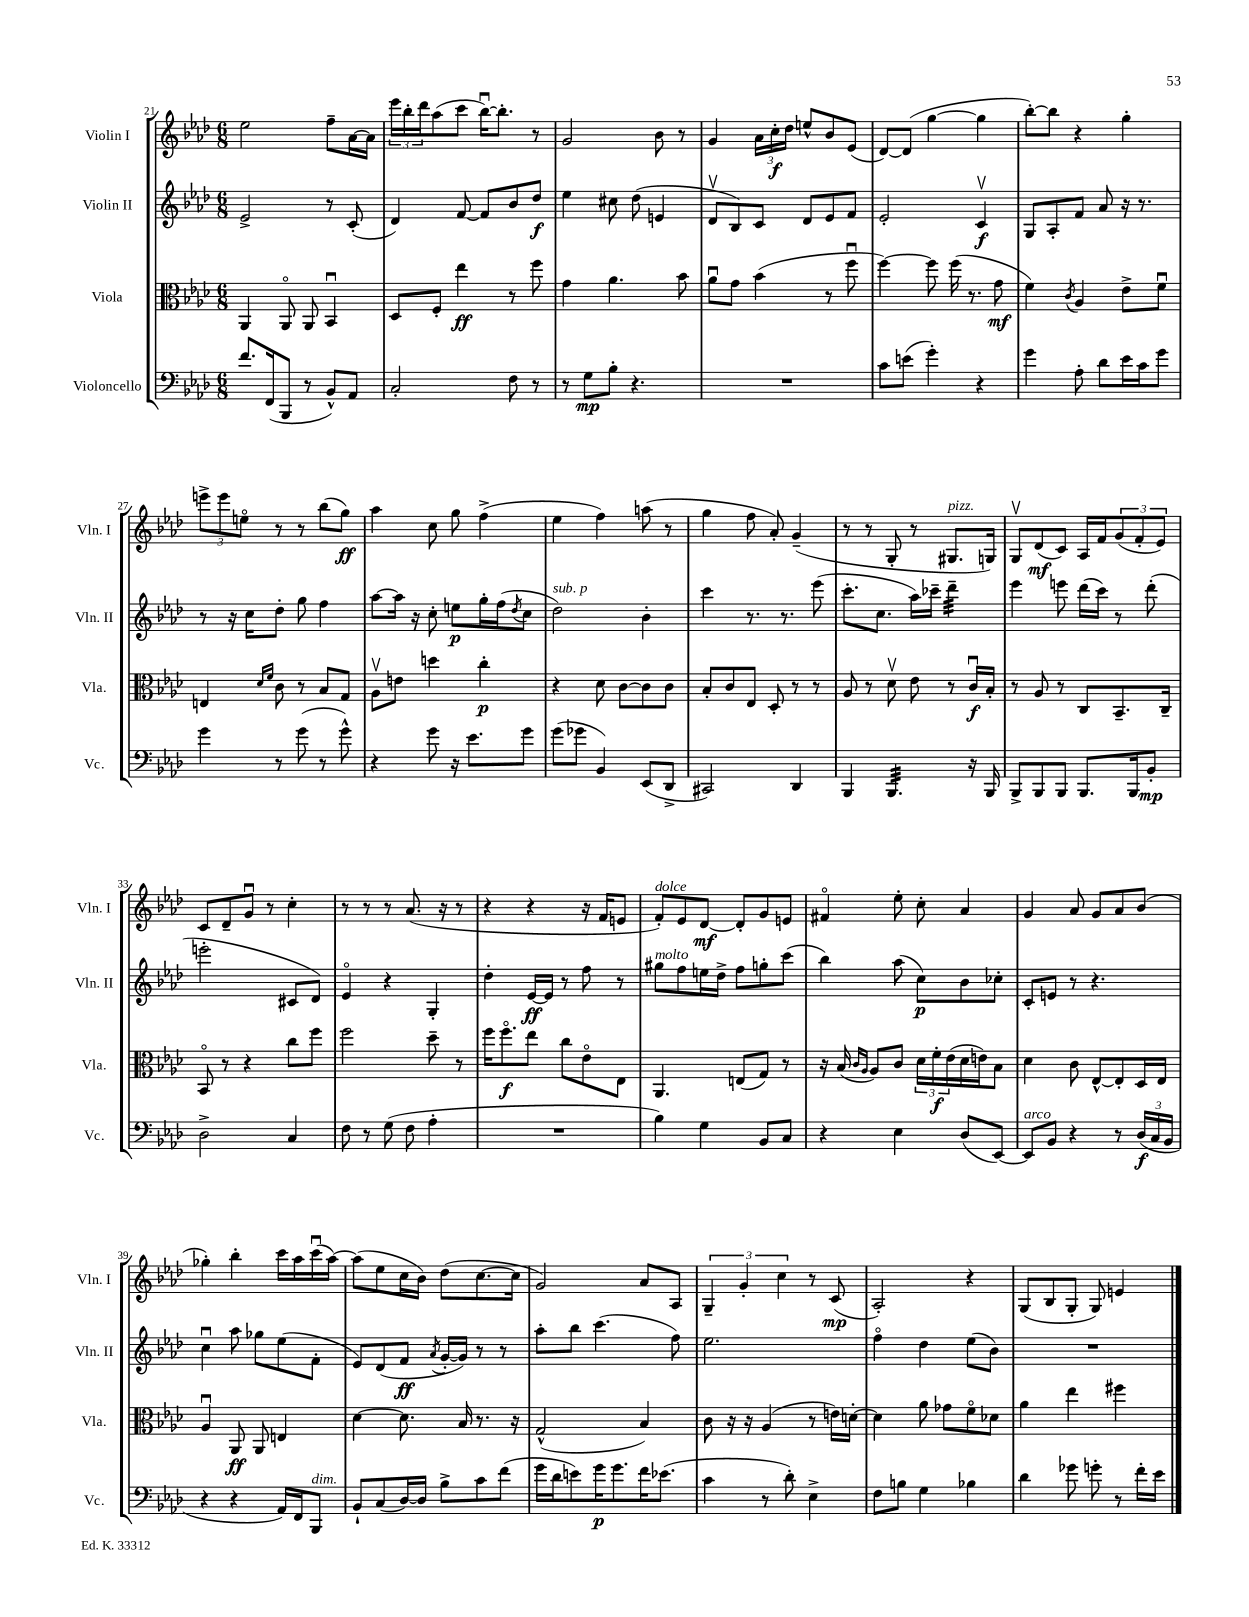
<<
\new StaffGroup <<
\new Staff = "s0" \with { instrumentName = "Violin I" shortInstrumentName = "Vln. I" } {
    \clef treble \key aes \major \numericTimeSignature \time 6/8
    ees''2 f''8-- aes'16~ aes'16 |
    \tuplet 3/2 { ees'''16 bes''16-. des'''16 } aes''8( c'''8 bes''16~\downbow) bes''8.-. r8 |
    g'2 bes'8 r8 |
    g'4 \tuplet 3/2 { aes'16 c''16-.\f des''16 } e''8-^ bes'8 ees'8( |
    des'8~) des'8( g''4~ g''4 |
    bes''8~-.) bes''8 r4 g''4-. |
    \tuplet 3/2 { e'''8-> e'''8 e''8\flageolet } r8 r8 bes''8( g''8\ff) |
    aes''4 c''8 g''8 f''4->( |
    ees''4 f''4) a''8( r8 |
    g''4 f''8 aes'8-.) g'4--( |
    r8 r8 g8-. r8 gis8.^\markup { \italic "pizz." } g16) |
    g8\upbow des'8\mf( c'8) aes16 f'16 \tuplet 3/2 { g'8( f'8-. ees'8) } |
    c'8 des'8-- g'8\downbow r8 c''4-. |
    r8 r8 r8 aes'8.( r16 r8 |
    r4 r4 r16 f'16 e'8 |
    f'8-.^\markup { \italic "dolce" }) ees'8 des'8~\mf des'8-. g'8 e'8 |
    fis'4\flageolet ees''8-. c''8-. aes'4 |
    g'4 aes'8 g'8 aes'8 bes'8( |
    ges''4-.) bes''4-. c'''16 aes''16 c'''16\downbow( aes''16~) |
    aes''8( ees''8 c''16 bes'16) des''8( c''8.~ c''16 |
    g'2) aes'8 aes8 |
    \tuplet 3/2 { g4-- g'4-. c''4 } r8 c'8\mp( |
    aes2-.) r4 |
    g8( bes8 g8-. g8) e'4 \bar "|." |
}
\new Staff = "s1" \with { instrumentName = "Violin II" shortInstrumentName = "Vln. II" } {
    \clef treble \key aes \major \numericTimeSignature \time 6/8
    ees'2-> r8 c'8-.( |
    des'4) f'8~ f'8 bes'8 des''8\f |
    ees''4 cis''8 des''8( e'4 |
    des'8\upbow bes8) c'8 des'8 ees'8 f'8 |
    ees'2-. c'4\upbow\f |
    g8 aes8-. f'8 aes'8 r16 r8. |
    r8 r16 c''16 des''8-. g''8 f''4 |
    aes''8~ aes''16 r16 c''8-. e''8\p g''16-. f''16( \acciaccatura { des''8 } c''8 |
    des''2^\markup { \italic "sub. p" }) bes'4-. |
    c'''4 r8. r8. ees'''8( |
    c'''8.-. c''8. aes''16) ces'''16-- des'''4:32-- |
    ees'''4 e'''8 des'''16( c'''16) r8 des'''8-.( |
    e'''2-. cis'8 des'8) |
    ees'4\flageolet r4 g4-. |
    des''4-. ees'16~\ff ees'16 r8 f''8 r8 |
    gis''8^\markup { \italic "molto" } f''8 e''16 des''16-> f''8 g''8-. c'''8( |
    bes''4) aes''8( c''8\p) bes'8 ces''8-. |
    c'8-. e'8 r8 r4. |
    c''4\downbow aes''8 ges''8 ees''8( f'8-. |
    ees'8) des'8( f'8\ff \acciaccatura { aes'8 } g'16~-. g'16) r8 r8 |
    aes''8-. bes''8 c'''4.( f''8) |
    ees''2. |
    f''4\flageolet des''4 ees''8( bes'8) |
    R2. \bar "|." |
}
\new Staff = "s2" \with { instrumentName = "Viola" shortInstrumentName = "Vla." } {
    \clef alto \key aes \major \numericTimeSignature \time 6/8
    aes,4 aes,8\flageolet aes,8 bes,4\downbow |
    des8 f8-. ees''4\ff r8 f''8 |
    g'4 aes'4. bes'8 |
    aes'8\downbow g'8 bes'4( r8 f''8\downbow |
    f''4~) f''8 f''16( r8. g'8\mf |
    f'4) \acciaccatura { c'8 } aes4 ees'8-> f'8\downbow |
    e4 \grace { des'16 f'16 } c'8 r8 bes8 g8 |
    aes8\upbow e'8 d''4 c''4-.\p |
    r4 des'8 c'8~ c'8 c'8 |
    bes8-. c'8 ees8 des8-. r8 r8 |
    aes8 r8 des'8\upbow ees'8 r8 c'16\downbow\f bes16-. |
    r8 aes8 r8 c8 bes,8.-- c16-- |
    bes,8\flageolet r8 r4 c''8 f''8 |
    f''2 des''8-- r8 |
    f''16 f''8.\flageolet\f ees''8 c''8 ees'8\flageolet ees8 |
    aes,4. e8( g8) r8 |
    r16 bes16( \grace { c'16 aes16 } aes8) c'8 \tuplet 3/2 { des'16 f'16-.\f ees'16( } des'16 e'16) bes8 |
    des'4 c'8 ees8~-^ ees8-. des16 ees16 |
    aes4\downbow aes,8\ff aes,8 e4 |
    des'4~ des'8. bes16 r8. r16 |
    g2-^( bes4) |
    c'8 r16 r16 aes4( r8 e'16) d'16~-. |
    d'4 aes'8 ges'8 f'8\flageolet des'8 |
    aes'4 ees''4 fis''4 \bar "|." |
}
\new Staff = "s3" \with { instrumentName = "Violoncello" shortInstrumentName = "Vc." } {
    \clef bass \key aes \major \numericTimeSignature \time 6/8
    f'8. f,16( bes,,8 r8 bes,8-^) aes,8 |
    c2-. f8 r8 |
    r8 g8\mp bes8-. r4. |
    R2. |
    c'8 e'8( g'4-.) r4 |
    g'4 aes8-. des'8 ees'16 c'16 g'8 |
    g'4 r8 g'8( r8 g'8-^) |
    r4 g'8 r16 ees'8. g'8 |
    g'8( ges'8 bes,4) ees,8( des,8-> |
    cis,2) des,4 |
    bes,,4 bes,,4.:32 r16 bes,,16 |
    bes,,8-> bes,,8 bes,,8 bes,,8. bes,,16 bes,8-.\mp |
    des2-> c4 |
    f8 r8 g8( f8 aes4-. |
    R2. |
    bes4) g4 bes,8 c8 |
    r4 ees4 des8( ees,8~) |
    ees,8^\markup { \italic "arco" } bes,8 r4 r8 \tuplet 3/2 { des16\f( c16 bes,16 } |
    r4 r4 aes,16) f,16 bes,,8^\markup { \italic "dim." } |
    bes,8-! c8( des16~) des16 bes8-> c'8 f'8( |
    g'16 des'16 e'8) g'16\p g'8. f'16 ees'8.( |
    c'4 r8 des'8-.) ees4-> |
    f8 b8 g4 bes4 |
    des'4 ges'8 g'8-. r8 f'16-. ees'16 \bar "|." |
}
>>
>>
\layout { \context { \Score currentBarNumber = #21 } }
